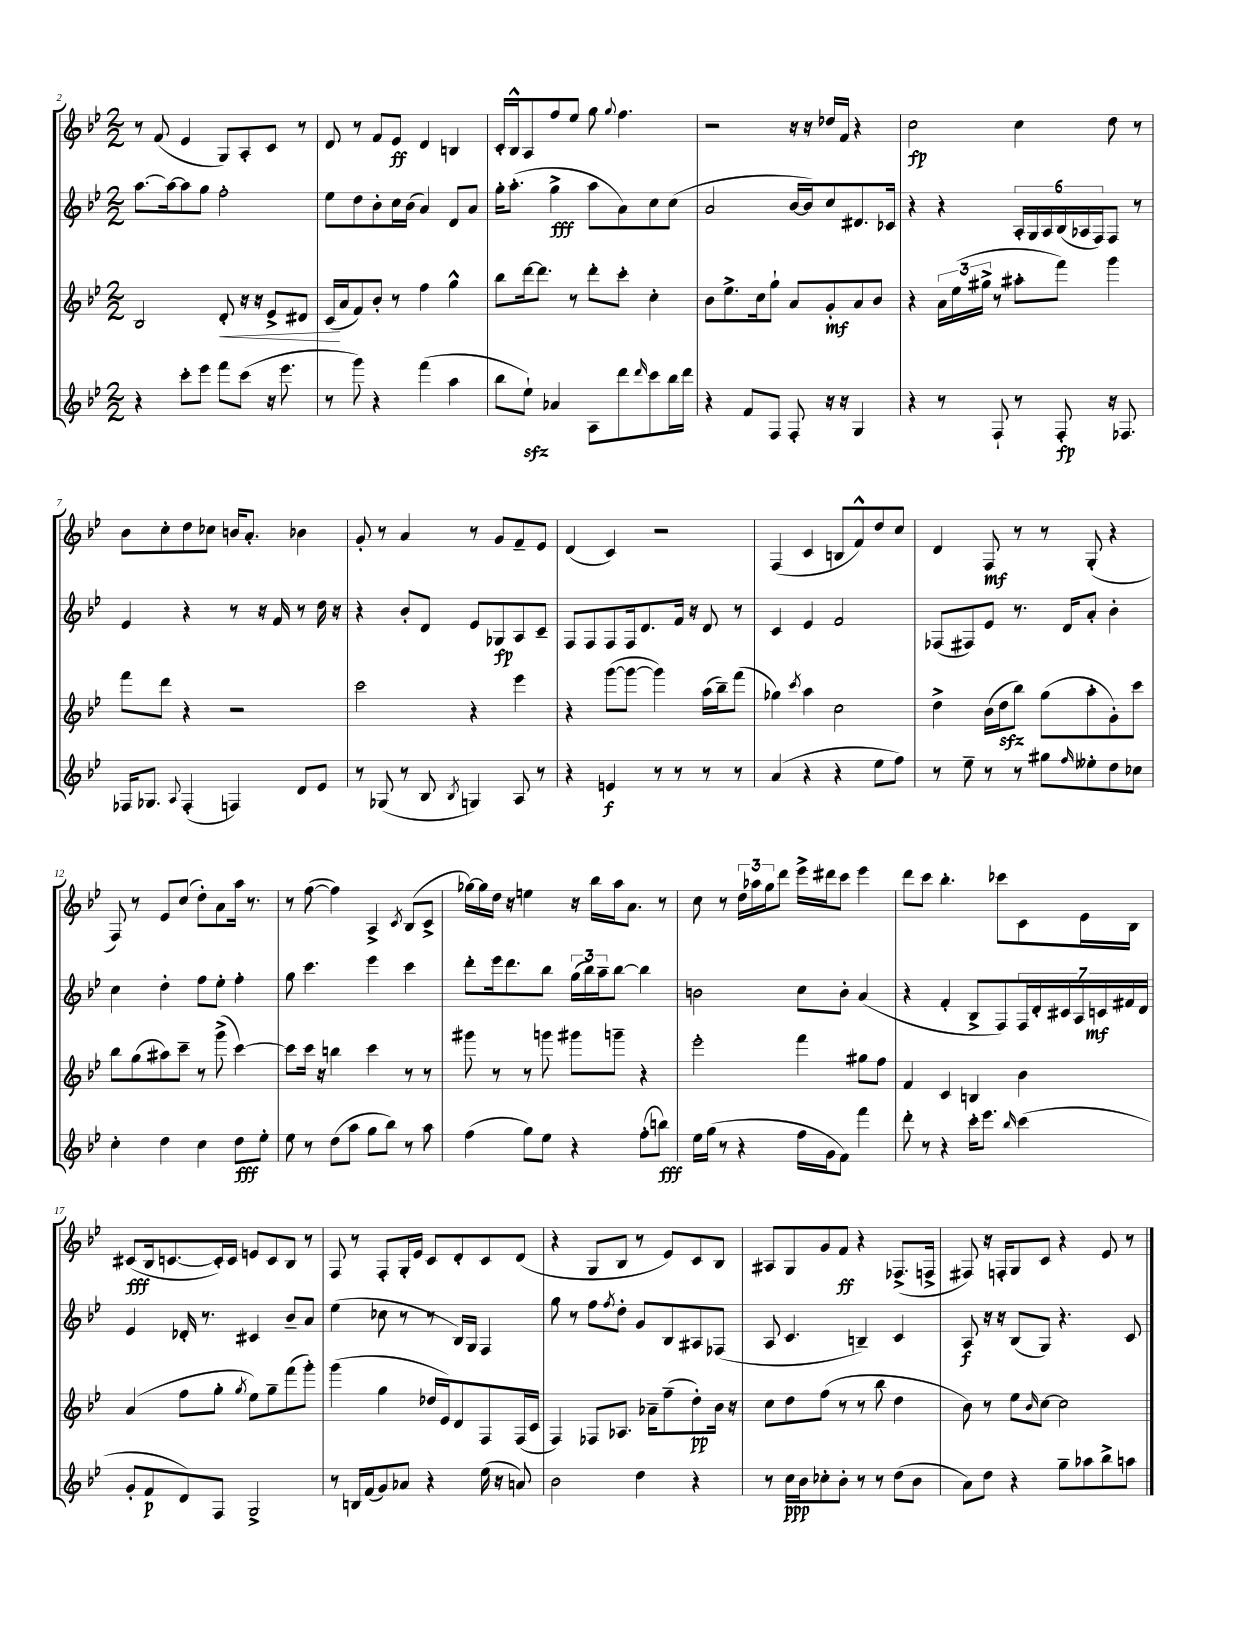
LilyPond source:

<<
\new StaffGroup <<
\new Staff = "s0" {
    \clef treble \key bes \major \numericTimeSignature \time 2/2
    r8 f'8( ees'4 g8) a8-. c'8 r8 |
    d'8 r8 f'8 ees'8\ff d'4 b4 |
    c'16-. bes16-^ a8 f''8 ees''8 g''8 \appoggiatura { g''8 } f''4. |
    r2 r16 r16 des''16 f'16 r4 |
    c''2\fp c''4 d''8 r8 |
    bes'8 c''8-. d''8 ces''8 b'16 a'8.-. bes'4 |
    g'8-. r8 a'4 r8 g'8 f'8-- ees'8 |
    d'4( c'4) r2 |
    f4( c'4 b8 f'8-^) d''8 c''8 |
    d'4 f8\mf r8 r8 g8-.( r4 |
    f8) r8 ees'8 c''8( d''8-.) a'8 a''16 r8. |
    r8 f''8~( f''4) a4-> \acciaccatura { c'8 } bes8( c'8-> |
    ges''16~) ges''16 d''16 r16 e''4 r16 bes''16 a''16 a'8. r8 |
    c''8 r8 \tuplet 3/2 { d''16 aes''16 g''16 } d'''8 ees'''16-> dis'''16 c'''8 ees'''4 |
    d'''8 c'''8 bes''4.-. ces'''8 c'8 ees'16 bes16 |
    cis'8\fff( bes16 c'8.~ c'16-.) c'16 e'8 c'8 bes8 r8 |
    f8 r8 f8-. g16-. ees'16 c'8 d'8-. c'8 d'8( |
    r4 g8 bes8 r8 ees'8) c'8 bes8 |
    ais8 g8 g'8 f'8\ff r4 fes8.->( f16-> |
    fis8) r16 f16-. g8 c'8 r4 ees'8 r8 \bar "|." |
}
\new Staff = "s1" {
    \clef treble \key bes \major \numericTimeSignature \time 2/2
    a''8.~ a''16~ a''8 g''8 f''2-. |
    ees''8 d''8 bes'8-. c''16 bes'16( a'4) d'8 a'8 |
    g''16-. a''8.-.( g''4->\fff a''8 a'8) c''8 c''8( |
    a'2 bes'16~ bes'16) c''8 dis'8. ces'16 |
    r4 r4 \tuplet 6/4 { a16-. g16 a16 bes16( aes16 f16) } f8 r8 |
    ees'4 r4 r8 r16 f'16 r8 d''16 r16 |
    r4 bes'8-. d'8 ees'8 ges8\fp a8 c'8-- |
    f8 f8 f8 f16 d'8. f'16 r16 d'8 r8 |
    c'4 ees'4 f'2 |
    fes8( fis8) ees'8 r8. d'16 a'8-. bes'4-. |
    c''4 d''4-. f''8 ees''8-. f''4-. |
    g''8 c'''4. ees'''4 c'''4 |
    d'''8-. ees'''16 d'''8. bes''8 \tuplet 3/2 { g''16( bes''16) a''16-- } bes''8~ bes''4 |
    b'2 c''8 b'8-. a'4( |
    r4 f'4-. bes8-> f8) \tuplet 7/4 { f16 d'16-. cis'16 a16 c'16\mf fis'16 d'16 } |
    ees'4 des'16-. r8. cis'4 bes'8-- a'8 |
    ees''4( ces''8 r8 r8 bes16) g16 f4 |
    g''8 r8 f''8 \acciaccatura { f''8 } d''8-. g'8 bes8 ais8 fes8( |
    a8 c'4. b4--) c'4 |
    a8\f r16 r16 bes8( g8) r4. c'8 \bar "|." |
}
\new Staff = "s2" {
    \clef treble \key bes \major \numericTimeSignature \time 2/2
    bes2 d'8-.\< r16 r16 ees'8-> dis'8 |
    c'16\!( a'16 f'8) bes'8-. r8 f''4 g''4-^ |
    bes''8 d'''16~ d'''8. r8 d'''8-. c'''8-. c''4-. |
    bes'8 ees''8.-> c''16 g''8-! a'8 g'8-.\mf a'8 bes'8 |
    r4 \tuplet 3/2 { a'16 ees''16( gis''16-> } r8 ais''8-. f'''8) g'''4 |
    f'''8 d'''8 r4 r2 |
    c'''2 r4 ees'''4 |
    r4 g'''8~( g'''8~ g'''4) a''16( bes''16--) f'''8( |
    ges''4) \acciaccatura { c'''8 } a''4 c''2 |
    d''4-> bes'16( d''16\sfz bes''8) g''8( a''8-. g'8-.) c'''8 |
    bes''8 g''8( ais''8) c'''8-- r8 g'''8->( c'''4~) |
    c'''8 c'''16 r16 b''4 c'''4 r8 r8 |
    gis'''8 r8 r8 g'''8 gis'''8 g'''8-- r4 |
    ees'''2-. f'''4 gis''8 f''8 |
    f'4 c'4 b4 bes'4 |
    a'4( f''8 g''8-. \acciaccatura { g''8 } ees''8) g''8-- f'''8( g'''8-.) |
    g'''4( g''4 des''16 ees'16) d'8 f8 f16( c'16 |
    f4) fes8 aes8. aes'16-- f''8--( d''8-.\pp) bes'16 r16 |
    c''8 d''8 f''8( r8 r8 bes''8 d''4 |
    bes'8) r8 ees''8 \grace { bes'16 } c''8~ c''2 \bar "|." |
}
\new Staff = "s3" {
    \clef treble \key bes \major \numericTimeSignature \time 2/2
    r4 c'''8-. ees'''8 f'''8 c'''8( r16 ees'''8. |
    r8 g'''8) r4 f'''4( a''4 |
    bes''8 ees''8-!\sfz) aes'4 a8 d'''8 \grace { d'''16 } c'''8 bes''16 d'''16 |
    r4 f'8 f8 f8-. r16 r16 g4 |
    r4 r8 f8-! r8 f8-.\fp r16 fes8. |
    fes16 ges8. \appoggiatura { a8 } fes4-.( f4) d'8 ees'8 |
    r8 ges8( r8 bes8 \acciaccatura { bes8 } g4) a8 r8 |
    r4 e'4\f r8 r8 r8 r8 |
    a'4( r4 r4 ees''8 f''8) |
    r8 ees''8-- r8 r8 gis''8 \grace { f''16 } eeses''8-. d''8 ces''8 |
    c''4-. d''4 c''4 d''8\fff ees''8-. |
    ees''8 r8 d''8( a''8 g''8 bes''8) r8 a''8 |
    f''4( g''8) ees''8 r4 f''8-.( b''8\fff) |
    ees''16 g''16( r8 r4 f''16 g'16 f'8) f'''4 |
    d'''8-. r8 r4 c'''16-. ees'''8. \grace { bes''16 } c'''4( |
    g'8-. f'8\p d'8) f8 g2-> |
    r8 b16 f'16( g'8) aes'8 r4 ees''16( r16 a'8) |
    bes'2 d''4 r4 |
    r8 c''16\ppp bes'16 ces''8-. bes'8-. r8 r8 d''8( bes'8 |
    a'8) d''8 r4 g''8-- aes''8 bes''8-> a''8 \bar "|." |
}
>>
>>
\layout { \context { \Score currentBarNumber = #2 } }
